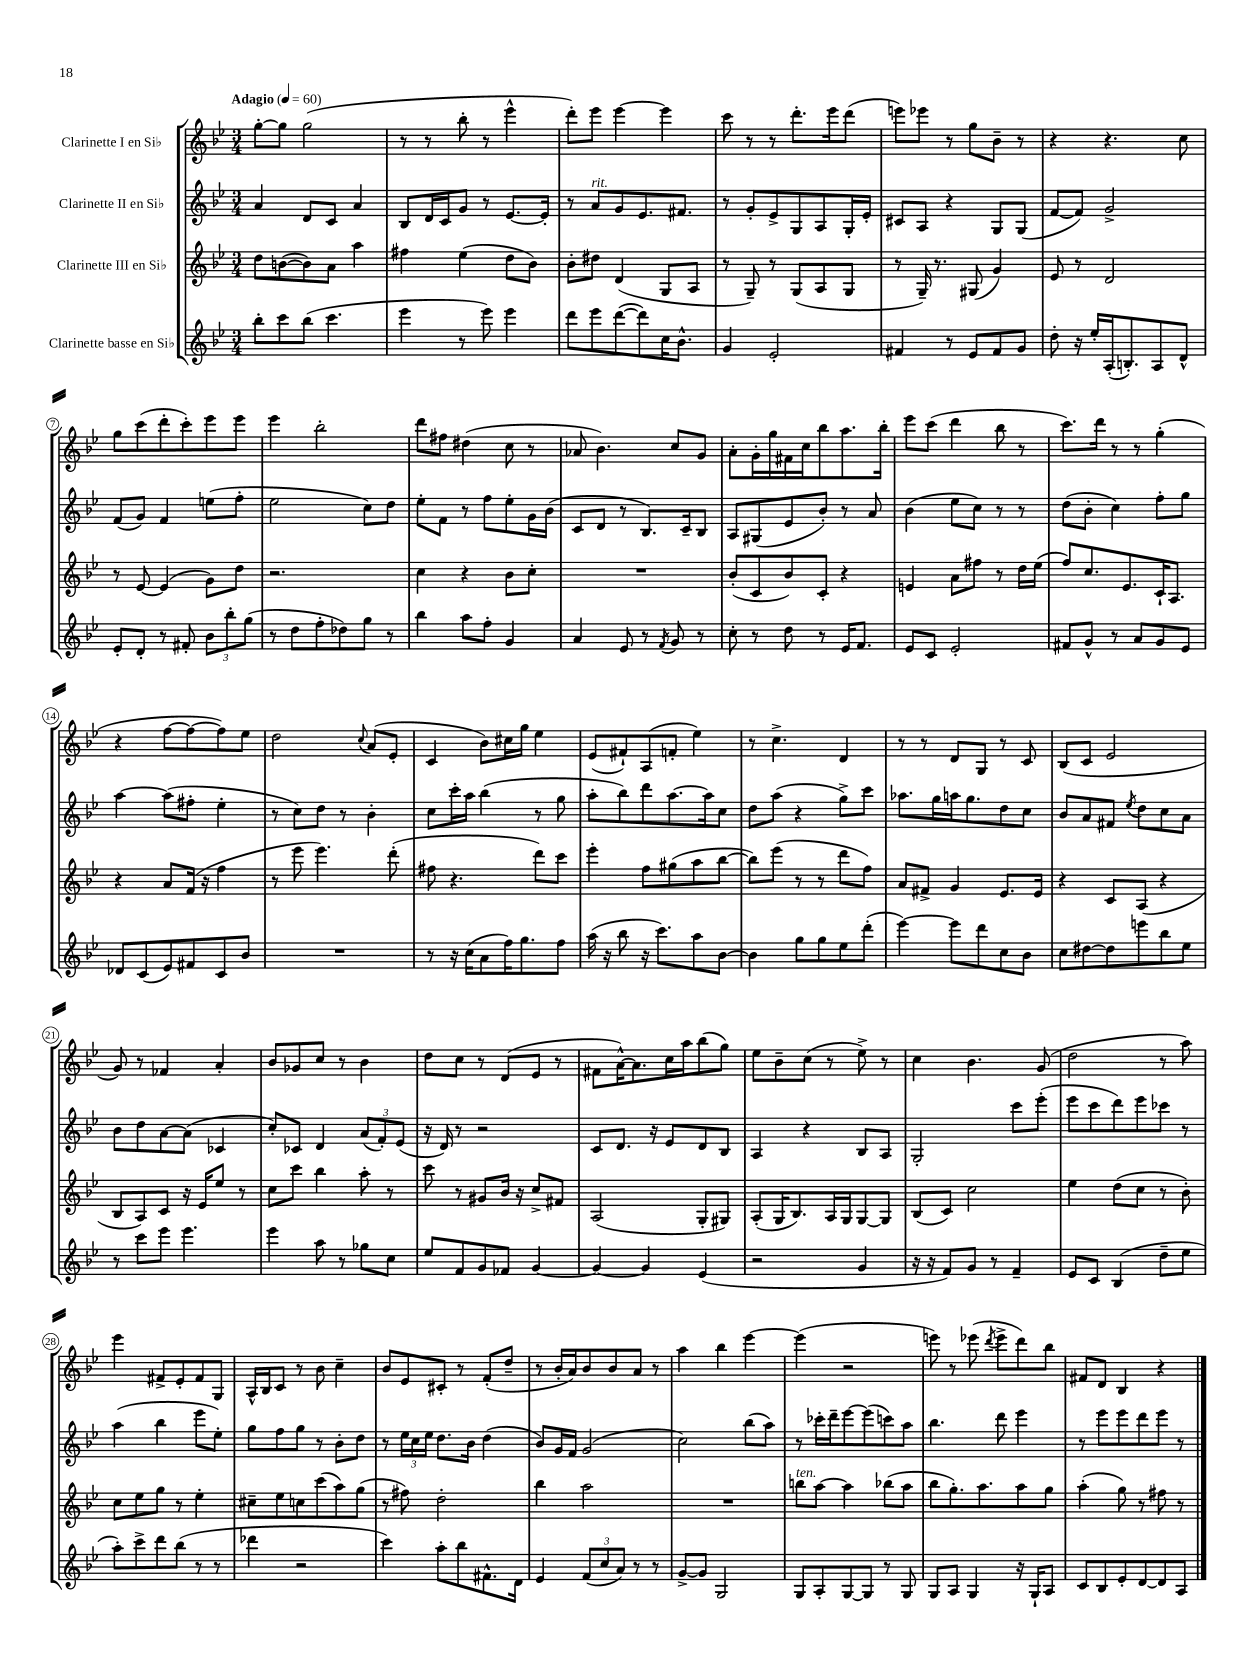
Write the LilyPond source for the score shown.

<<
\new StaffGroup <<
\new Staff = "s0" \with { instrumentName = "Clarinette I en Sib" } {
    \clef treble \key bes \major \numericTimeSignature \time 3/4 \tempo "Adagio" 4 = 60
    \autoBeamOff g''8[~-. g''8] g''2( |
    r8 r8 bes''8-. r8 ees'''4-^ |
    d'''8[-.) ees'''8] ees'''4~ ees'''4 |
    c'''8 r8 r8 d'''8.[-. ees'''16 d'''8]( |
    e'''8[) ees'''8] r8 g''8[ bes'8]-- r8 |
    r4 r4. c''8 |
    g''8[ c'''8( d'''8-. c'''8-.) ees'''8 ees'''8] |
    ees'''4 bes''2-. |
    d'''8[ fis''8] dis''4( c''8 r8 |
    aes'8 bes'4.) c''8[ g'8] |
    a'8[-. g'16-. g''16 fis'16 c''16 bes''8 a''8. bes''16]-. |
    ees'''8[ c'''8]( d'''4 bes''8 r8 |
    c'''8.[) d'''16] r8 r8 g''4-.( |
    r4 f''8[~ f''8~ f''8) ees''8] |
    d''2 \appoggiatura { c''8 } a'8[( ees'8]-. |
    c'4 bes'8[) cis''16 g''16] ees''4 |
    ees'8[( fis'8-!) a8( f'8]-. ees''4) |
    r8 c''4.-> d'4 |
    r8 r8 d'8[ g8] r8 c'8 |
    bes8[( c'8] ees'2 |
    g'8) r8 fes'4 a'4-. |
    bes'8[ ges'8 c''8] r8 bes'4 |
    d''8[ c''8] r8 d'8[( ees'8] r8 |
    fis'8[ a'16~-^) a'8. c''16 a''16 bes''8( g''8]) |
    ees''8[ bes'8-- c''8]( r8 ees''8->) r8 |
    c''4 bes'4. g'8( |
    d''2 r8 a''8) |
    ees'''4 fis'8[-> ees'8-. fis'8 g8] |
    a16[-^ bes16 c'8] r8 bes'8 c''4-- |
    bes'8[ ees'8 cis'8]-. r8 f'8[-.( d''8]-- |
    r8 bes'16[-. a'16) bes'8 bes'8 a'8] r8 |
    a''4 bes''4 ees'''4~ |
    ees'''4( r2 |
    e'''8) r8 ees'''8( \acciaccatura { d'''8 } ees'''8[-> d'''8) bes''8] |
    fis'8[ d'8] bes4 r4 \bar "|." |
}
\new Staff = "s1" \with { instrumentName = "Clarinette II en Sib" } {
    \clef treble \key bes \major \numericTimeSignature \time 3/4
    \autoBeamOff a'4 d'8[ c'8] a'4 |
    bes8[ d'16 c'16 g'8] r8 ees'8.[~ ees'16]-. |
    r8 a'8[^\markup { \italic "rit." } g'8 ees'8. fis'8.] |
    r8 g'8[-. ees'8-> g8 a8 g16-. ees'16]-. |
    cis'8[ a8] r4 g8[ g8]( |
    f'8[~ f'8]) g'2-> |
    f'8[( g'8]) f'4 e''8[( f''8]-. |
    ees''2 c''8[) d''8] |
    ees''8[-. f'8] r8 f''8[ ees''8-. g'16 bes'16]( |
    c'8[ d'8] r8 bes8.[) c'16-- bes8] |
    a8[ gis8( ees'8 bes'8]-.) r8 a'8 |
    bes'4( ees''8[ c''8]) r8 r8 |
    d''8[( bes'8]-. c''4) f''8[-. g''8] |
    a''4~ a''8[( fis''8]-. ees''4-. |
    r8 c''8[) d''8] r8 bes'4-. |
    c''8[ c'''16-. a''16] bes''4( r8 g''8 |
    a''8[-. bes''8) d'''8 a''8.~ a''16 c''8] |
    d''8[ a''8]( r4 g''8[->) c'''8] |
    aes''8.[ g''16 a''16 g''8. d''8 c''8] |
    bes'8[ a'8 fis'8] \acciaccatura { ees''8 } d''8[ c''8 a'8] |
    bes'8[ d''8 a'8~ a'8]( ces'4 |
    c''8[-.) ces'8] d'4 \tuplet 3/2 { a'8[( f'8-.) ees'8]( } |
    r16 d'16) r8 r2 |
    c'8[ d'8.] r16 ees'8[ d'8 bes8] |
    a4 r4 bes8[ a8] |
    g2-. c'''8[ ees'''8]-.( |
    ees'''8[ c'''8 d'''8) ees'''8 ces'''8] r8 |
    a''4( bes''4 ees'''8[ ees''8]-.) |
    g''8[ f''8 g''8] r8 bes'8[-. d''8] |
    r8 \tuplet 3/2 { ees''16[ c''16 ees''16] } d''8.[ bes'16] d''4( |
    bes'8[) g'16 f'16] g'2( |
    c''2) bes''8[( a''8]) |
    r8 ces'''16[-. d'''16-- ees'''8~ ees'''8( c'''8) a''8] |
    bes''4. d'''8 ees'''4 |
    r8 ees'''8[ ees'''8 d'''8 ees'''8] r8 \bar "|." |
}
\new Staff = "s2" \with { instrumentName = "Clarinette III en Sib" } {
    \clef treble \key bes \major \numericTimeSignature \time 3/4
    \autoBeamOff d''8[ b'8~( b'8) a'8] a''4 |
    fis''4 ees''4( d''8[ bes'8]) |
    bes'8[-. dis''8] d'4( g8[ a8] |
    r8 g8--) r8 g8[( a8 g8] |
    r8 g16--) r8. gis8( g'4) |
    ees'8 r8 d'2 |
    r8 ees'8~ ees'4( g'8[) d''8] |
    r2. |
    c''4 r4 bes'8[ c''8]-. |
    R2. |
    bes'8[-.( c'8 bes'8) c'8]-. r4 |
    e'4 a'8[ fis''8] r8 d''16[ ees''16]( |
    f''8[) c''8. ees'8. c'16-! a8.] |
    r4 a'8[ f'16]( r16 f''4 |
    r8 ees'''8 ees'''4.) d'''8-.( |
    fis''8 r4. d'''8[) c'''8] |
    ees'''4-. f''8[ gis''8( a''8 bes''8]~ |
    bes''8[) ees'''8]( r8 r8 d'''8[ f''8]) |
    a'8[ fis'8]-> g'4 ees'8.[ ees'16] |
    r4 c'8[ a8]( r4 |
    bes8[ a8) c'8] r16 ees'16[ ees''8] r8 |
    c''8[ c'''8] bes''4 a''8-. r8 |
    c'''8 r8 gis'8[ bes'16] r16 c''8[-> fis'8] |
    a2( g8[-. gis8]) |
    a8[-.( g16 bes8.) a16 g16 g8~ g8] |
    bes8[( c'8]) c''2 |
    ees''4 d''8[( c''8] r8 bes'8-.) |
    c''8[ ees''8 g''8] r8 ees''4-. |
    cis''8[-- ees''8 c''8 c'''8( a''8) g''8]( |
    r8 fis''8) d''2-. |
    bes''4 a''2 |
    R2. |
    b''8[^\markup { \italic "ten." } a''8]~ a''4 bes''8[( a''8] |
    bes''8[ g''8.-.) a''8. a''8 g''8] |
    a''4-.( g''8) r8 fis''8 r8 \bar "|." |
}
\new Staff = "s3" \with { instrumentName = "Clarinette basse en Sib" } {
    \clef treble \key bes \major \numericTimeSignature \time 3/4
    \autoBeamOff bes''8[-. c'''8 bes''8]( c'''4. |
    ees'''4 r8 ees'''8) ees'''4 |
    d'''8[ ees'''8 d'''8~( d'''8) c''16 bes'8.]-^ |
    g'4 ees'2-. |
    fis'4 r8 ees'8[ fis'8 g'8] |
    d''8-. r16 ees''16[-. a16-.( b8.-.) a8 d'8]-^ |
    ees'8[-. d'8]-. r8 fis'8-. \tuplet 3/2 { bes'8[ bes''8-. g''8]( } |
    r8 d''8[ f''8-. des''8) g''8] r8 |
    bes''4 a''8[ f''8]-. g'4 |
    a'4 ees'8 r8 \acciaccatura { f'8 } g'8 r8 |
    c''8-. r8 d''8 r8 ees'16[ f'8.] |
    ees'8[ c'8] ees'2-. |
    fis'8[ g'8]-^ r8 a'8[ g'8 ees'8] |
    des'8[ c'8( ees'8) fis'8 c'8 bes'8] |
    R2. |
    r8 r16 c''16[( a'8 f''16) g''8. f''8] |
    a''16( r16 bes''8 r16 c'''8.[) a''8 bes'8]~ |
    bes'4 g''8[ g''8 ees''8 d'''8]-.( |
    ees'''4~) ees'''8[ d'''8 c''8 bes'8] |
    c''8[ dis''8~ dis''8 e'''8 bes''8 ees''8] |
    r8 c'''8[ ees'''8] ees'''4. |
    ees'''4 a''8 r8 ges''8[ c''8] |
    ees''8[ f'8 g'8 fes'8] g'4~ |
    g'4~ g'4 ees'4( |
    r2 g'4 |
    r16 r16 f'8[) g'8] r8 f'4-- |
    ees'8[ c'8] bes4( d''8[-- ees''8] |
    a''8[-.) c'''8-> d'''8 bes''8]( r8 r8 |
    des'''4 r2 |
    c'''4) a''8[-. bes''8 fis'8.-^ d'16] |
    ees'4 \tuplet 3/2 { f'8[( c''8 a'8]) } r8 r8 |
    g'8[~-> g'8] g2 |
    g8[ a8-. g8~ g8] r8 g8 |
    g8[ a8] g4 r16 g16[-! a8] |
    c'8[ bes8 ees'8-. d'8~ d'8 a8] \bar "|." |
}
>>
>>
\layout { \context { \Score \override BarNumber.stencil = #(make-stencil-circler 0.1 0.3 ly:text-interface::print) } }
